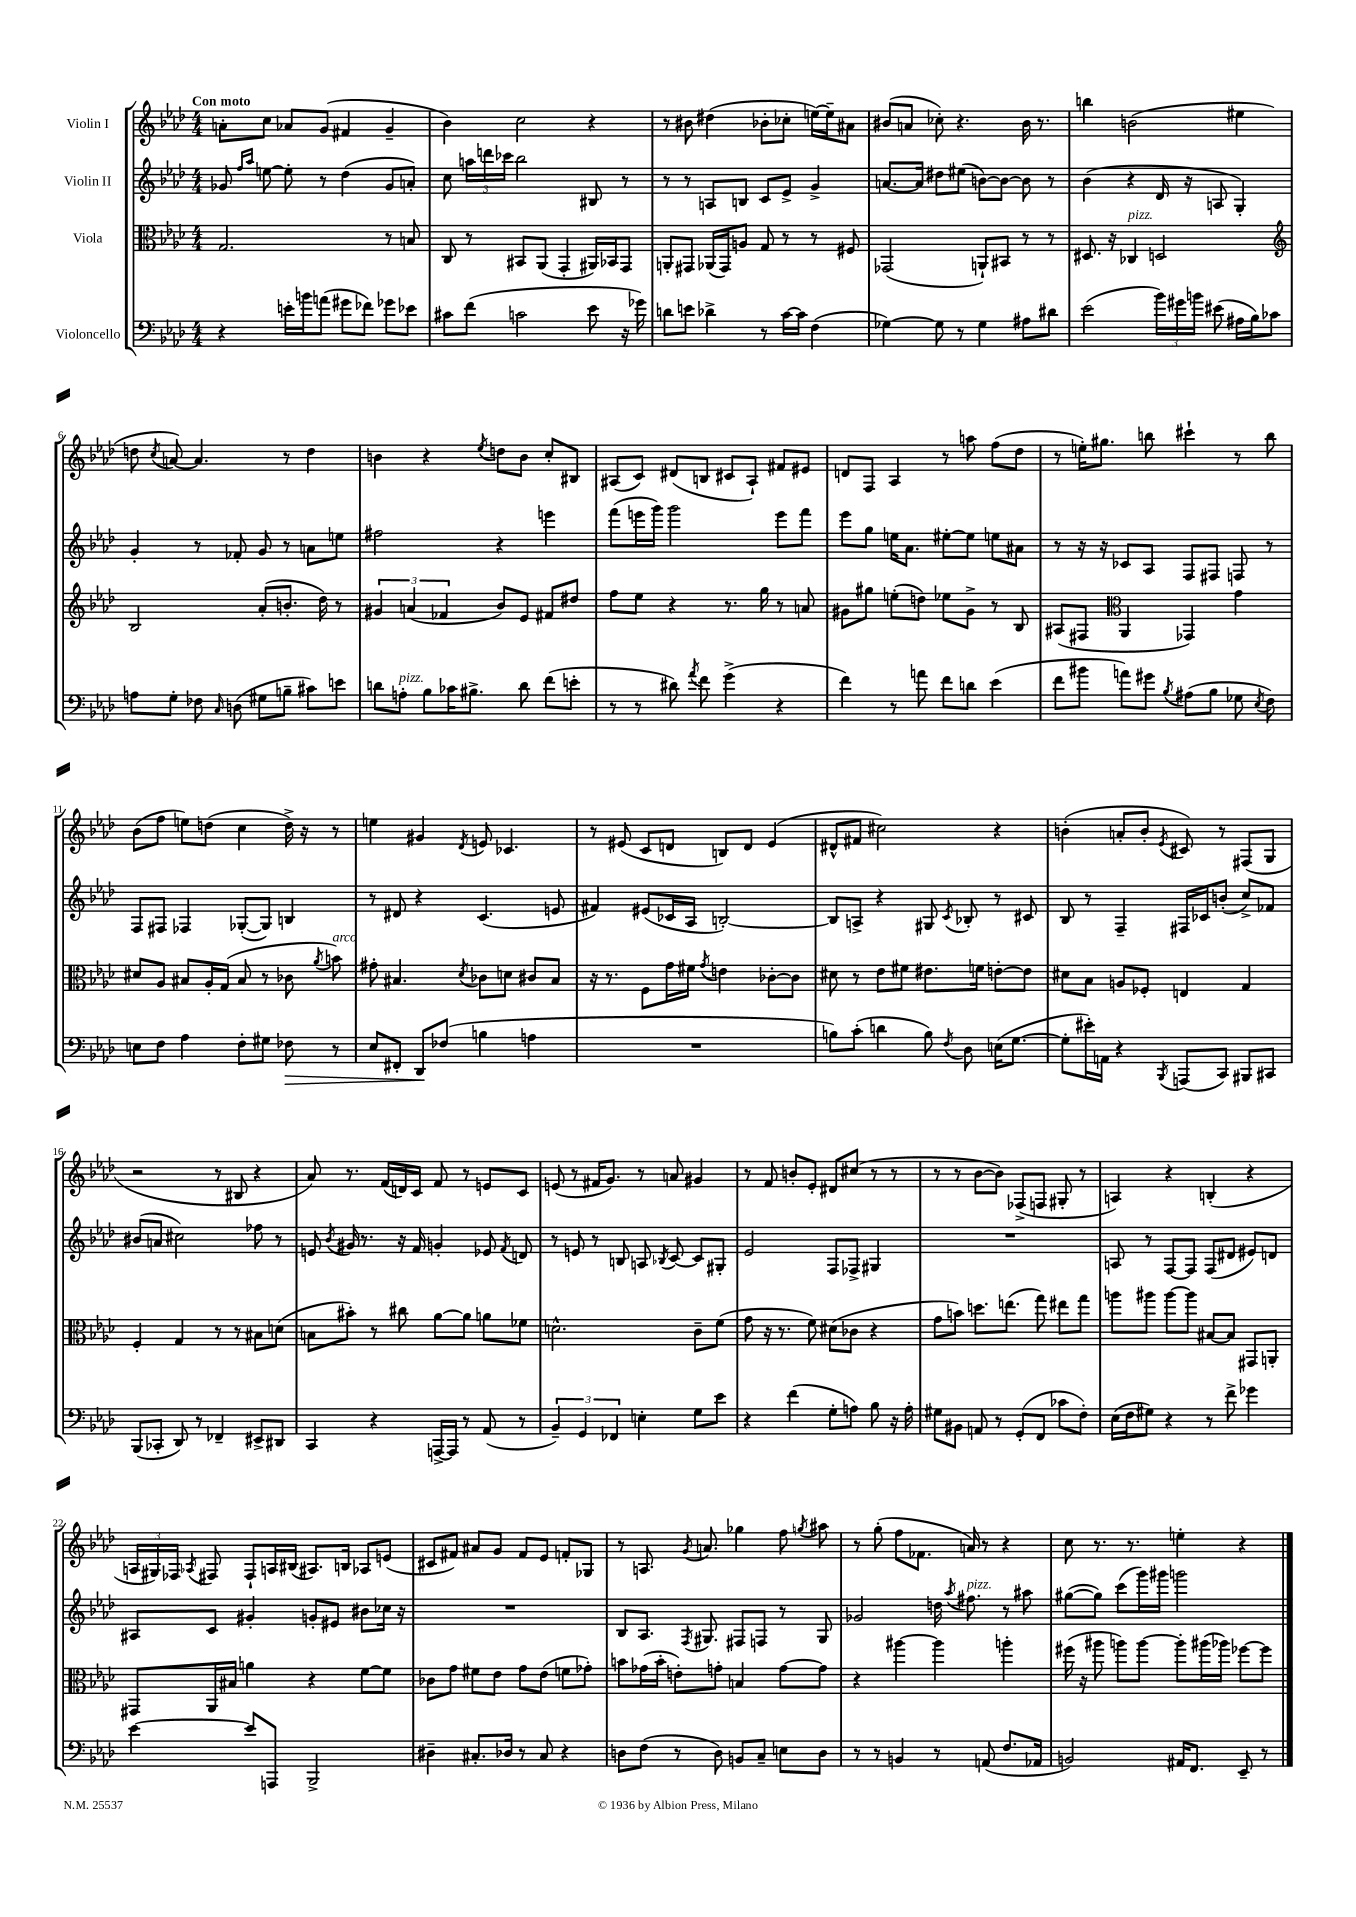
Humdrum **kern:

**kern	**dynam	**kern	**kern	**kern
*part4	*part4	*part3	*part2	*part1
*staff4	*staff4	*staff3	*staff2	*staff1
*I"Violoncello	*	*I"Viola	*I"Violin II	*I"Violin I
*clefF4	*	*clefC3	*clefG2	*clefG2
*k[b-e-a-d-]	*	*k[b-e-a-d-]	*k[b-e-a-d-]	*k[b-e-a-d-]
*M4/4	*	*M4/4	*M4/4	*M4/4
=1	=1	=1	=1	=1
!	!	!	!	!LO:TX:a:B:t=Con moto
4r	.	2.G/	8g-X/	8an'\L
.	.	.	16qqff/LL	.
.	.	.	16qqaa-/JJ	.
.	.	.	[8een\	8cc\J
16en'\LL	.	.	8ee'\]	8a-X/L
16bn\J	.	.	.	.
(8an\J	.	.	8r	(8g/J
8g#X\L	.	.	(4dd-\	4f#X/
8f-X\J)	.	.	.	.
8g-X\L	.	8r	8g-/L	4g~/
8e-X\J	.	8Bn/	8an'/J)	.
=2	=2	=2	=2	=2
8c#X\L	.	8C/	8cc\	4b-\)
(8f\J	.	8r	24aan\LL	.
.	.	.	24dddn\	.
.	.	.	24ccc-X\JJ	.
2cn\	.	8BB#X/L	2bb-\	2cc\
.	.	(8AA-/J	.	.
.	.	4GG'/	.	.
8e-\	.	16AA#X/LL)	8B#X/	4r
.	.	16BB-X/J	.	.
16r	.	8GG/J	8r	.
16g-X\)	.	.	.	.
=3	=3	=3	=3	=3
8dn\L	.	8AAn'/L	8r	8r
8en\J	.	8GG#X/J	8r	8b#X\
4d-X^\	.	(16AA-X/LL	8An/L	(4dd#X\
.	.	16GG#/J)	.	.
.	.	8An/J	8Bn/J	.
8r	.	8G/	8c/L	8b-X'\L
[16c\LL	.	8r	8e-^/J	8cc-X'\J
16c\JJ]	.	.	.	.
(4F\	.	8r	4g^/	[16een\LL)
.	.	.	.	16ee~\J]
.	.	8F#X/	.	8a#X\J
=4	=4	=4	=4	=4
[4G-X\)	.	(2GG-X/	[8.an/L	(8b#X/L
.	.	.	.	8an/J
.	.	.	16a/Jk]	.
8G-\]	.	.	8dd#X\L	8cc-X'\)
8r	.	.	(8ee#X\J	4.r
4G-\	.	8AAn`/L)	[8bn\L)	.
.	.	8BB#X/J	8b\J_	.
8A#X\L	.	8r	8b\]	16b#\
.	.	.	.	8.r
8d#X\J	.	8r	8r	.
=5	=5	=5	=5	=5
(2e-\	.	8.D#X/	(4b-\	4bbn\
.	.	16r	.	.
!	!	!LO:TX:a:i:t=pizz.	!	!
.	.	4C-X/	4r	(2bn\
24b-\LL)	.	2Dn/	16d-/	.
24g#X\	.	.	.	.
.	.	.	16r	.
24bn\JJ	.	.	.	.
(8e#X\	.	.	8An/	.
16A#X\LL	.	.	4G'/)	4ee#X\
16B-\J)	.	.	.	.
8c-X\J	.	.	.	.
!!LO:LB:g=z
=6	=6	=6	=6	=6
*	*	*clefG2	*	*
8An\L	.	2B-/	4g'/	8ddn\
.	.	.	.	8qcc/
8G'\J	.	.	.	[8an/)
8F-X\	.	.	8r	4.a/]
16qqC/	.	.	.	.
(8Dn\	.	.	8f-X'/	.
8G#X\L	.	(8a-'/L	8g/	.
8Bn~\J	.	8.bn'/J	8r	8r
8c#X\L)	.	.	8an\L	4dd\
.	.	16dd-\)	.	.
8en\J	.	8r	8een\J	.
=7	=7	=7	=7	=7
8dn\L	.	6g#X/	2ff#X\	4bn\
!LO:TX:a:i:t=pizz.	!	!	!	!
8An'\J	.	.	.	.
.	.	(6an/	.	.
8B-\L	.	.	.	4r
.	.	6f-X/	.	.
16c-X\K	.	.	.	.
8.B#X^\J	.	.	.	.
.	.	.	.	8qee-/
.	.	8b-/L)	4r	8ddn\L
8d\	.	8e-/J	.	8b\J
(8f\L	.	8f#X/L	4eeen\	8cc'/L
8en'\J	.	8dd#X/J	.	8B#X/J
=8	=8	=8	=8	=8
8r	.	8ff\L	(8fff\L	(8A#X/L
8r	.	8ee-\J	16eeen\L	8c/J)
.	.	.	16ggg\JJ)	.
8d#X\)	.	4r	2ggg\	(8d#X/L
8qa-/	.	.	.	.
8f\	.	.	.	8Bn/J
(4g^\	.	8.r	.	8c#X/L
.	.	.	.	8A#`/J)
.	.	16gg\	.	.
4r	.	8r	8eee\L	8f#X/L
.	.	8an/	8fff\J	8e#X/J
=9	=9	=9	=9	=9
4f\)	.	8g#X\L	8eee-\L	8dn/L
.	.	8gg#X\J	8gg\J	8F/J
8r	.	(8een'\L	16een\KL	4A-/
.	.	.	8.a-\J	.
8an\	.	8ddn\J)	.	.
8f\L	.	8ee-X\L	[8ee#X'\L	8r
8dn\J	.	8g#^\J	8ee#\J]	8aan\
(4e-\	.	8r	8een\L	(8ff\L
.	.	8B-/	8a#X\J	8dd-\J
=10	=10	=10	=10	=10
8f\L	.	(8A#X/L	8r	8r
8b#X\J	.	8F#X/J	16r	16een'\KL)
.	.	.	16r	8.gg#X\J
*	*	*clefC3	*	*
8an\L)	.	4AA-/	8c-X/L	.
8g#X\J	.	.	8A-/J	8bbn\
8qB-/	.	.	.	.
(8A#X\L	.	4GG-X/)	8F/L	4ccc#X`\
8B-\J	.	.	8F#X/J	.
8G-X\	.	4g\	8Fn/	8r
8qE-/	.	.	.	.
8F\)	.	.	8r	8bb\
!!LO:LB:g=z
=11	=11	=11	=11	=11
8En\L	.	8d#X/L	8F/L	(8b-\L
8F\J	.	8A-/J	8F#X/J	8ff\J
4A-\	.	8B#X/L	4F-X/	8een\L)
.	.	16A-'/L	.	(8ddn\J
.	.	(16G/JJ	.	.
8F'\L	.	8B#/	([8G-X'/L	4cc\
8G#X\J	.	8r	8G-/J])	.
!	!LO:HP:b	!	!	!
8F-X\	>	8c-X\	4Bn/	16dd^\)
.	.	.	.	16r
.	.	8qa-/	.	.
!	!	!LO:TX:a:i:t=arco	!	!
8r	.	8bn\)	.	8r
=12	=12	=12	=12	=12
8E-/L	.	8g#X'\	8r	4een\
8FF#X'/J	.	4.B#X/	8d#X/	.
8DD-/L	.	.	4r	4g#X/
(8F-X/J	]	.	.	.
.	.	8qd-/	.	8qd-/
4Bn\	.	8c-X\L	(4.c/	8en/
.	.	8dn\J	.	4.c-X/
4An\	.	8c#X/L	.	.
.	.	8B#/J	8en/	.
=13	=13	=13	=13	=13
1r	.	16r	4f#X/)	8r
.	.	8.r	.	.
.	.	.	.	(8e#X/
.	.	8F\L	(8e#X/L	8c/L
.	.	16g\L	16c-X/L	8dn/J
.	.	16f#X\JJ	16A-/JJ	.
.	.	8qg/	.	.
.	.	4en\	[2Bn'/)	8Bn/L)
.	.	.	.	8d/J
.	.	[8c-X'\L	.	(4e#/
.	.	8c-\J]	.	.
=14	=14	=14	=14	=14
8Bn\L)	.	8d#X\	8B/L]	8d#X^^/L
(8c'\J	.	8r	8An^/J	8f#X/J
4dn\	.	8e-\L	4r	2cc#X\)
.	.	8f#X\J	.	.
8B\)	.	8.e#X\L	8G#X/	.
8qF/	.	.	8qc/	.
8D-\	.	.	8B-X'/	.
.	.	16fn\Jk	.	.
(16En\KL	.	[8en'\L	8r	4r
[8.G\J	.	.	.	.
.	.	8e\J]	8c#X/	.
=15	=15	=15	=15	=15
8G'\L]	.	8d#X\L	8B-/	(4bn'\
16e#X'\L)	.	8B-\J	8r	.
16AAn\JJ	.	.	.	.
4r	.	8An/L	4F~/	8an'/L
.	.	8F-X'/J	.	8b'/J
8qBBB-/	.	.	.	8qe-/
(8AAAn/L	.	4En/	16F#X/LL	8c#X/)
.	.	.	16c-X/J	.
8CC/J)	.	.	(8bn'/J	8r
8BBB#X/L	.	4G/	8cc^/L)	(8F#X/L
8CC#X/J	.	.	8f-X/J	8G/J
!!LO:LB:g=z
=16	=16	=16	=16	=16
(8BBB-/L	.	4F'/	(8b#X/L	2r
8CC-X'/J	.	.	8an/J	.
8DD-/)	.	4G/	2cc#X\)	.
8r	.	.	.	.
4FF-X~/	.	8r	.	8r
.	.	8r	.	8B#X/
8EE#X^/L	.	8B#X\L	8ff-X\	4r
8DD#X/J	.	(8dn\J	8r	.
=17	=17	=17	=17	=17
4CC/	.	8Bn\L	8en/	8a-/)
.	.	.	8qb-/	.
.	.	8b#X'\J)	16g#X/	8.r
.	.	.	8.r	.
4r	.	8r	.	.
.	.	.	.	(16f/LL
.	.	8cc#X\	16r	16dn/)
.	.	.	16f/	16c/JJ
[16AAAn^/LL	.	[8a-\L	4gn'/	8f/
16AAA/JJ]	.	.	.	.
8r	.	8a-\J]	.	8r
(8AA-/	.	8an\L	8e-X/	8en/L
.	.	.	8qf/	.
8r	.	8f-X\J	8dn/	8c/J
=18	=18	=18	=18	=18
6BB-~/)	.	2.dn^^\	8r	(8en/
.	.	.	8en/	8r
6GG/	.	.	.	.
.	.	.	8r	16f#X/KL
.	.	.	.	8.g/J)
6FF-X/	.	.	.	.
.	.	.	8Bn/	.
4En'\	.	.	8An/	8r
.	.	.	8qB-X/	.
.	.	.	[8c/	8an/
8G\L	.	8c~\L	8c/L]	4g#X/
8e-\J	.	(8f\J	8G#X'/J	.
=19	=19	=19	=19	=19
4r	.	8g\	2e-/	8r
.	.	16r	.	8f/
.	.	8.r	.	.
(4f\	.	.	.	8bn'/L
.	.	8f\)	.	8e-'/J
8G'\L	.	(8d#X\L	8F/L	8d#X/L
8An\J)	.	8c-X\J	8F-X^/J	(8cc#X/J
8B-\	.	4r	4G#X/	8r
16r	.	.	.	8r
16A'\	.	.	.	.
=20	=20	=20	=20	=20
8G#X\L	.	8g\L	1r	8r
8BB#X\J	.	8bn\J)	.	8r
8AAn/	.	8.ddn\L	.	[8b-\L
8r	.	.	.	8b-\J])
.	.	(8.een\J	.	.
(8GG'/L	.	.	.	(8F-X^/L
8FF/J	.	8gg\)	.	8Fn/J
8c-X\L	.	8ee#X\L	.	8G#X'/
8F'\J)	.	8gg\J	.	8r
=21	=21	=21	=21	=21
(16E-\LL	.	8aan\L	8An/	4An/)
16F\J	.	.	.	.
8G#X\J)	.	8aa#X\J	8r	.
4r	.	[8aa#\L	[8F/L	4r
.	.	8aa#\J]	8F/J]	.
8r	.	[8B#X/L	(8F/L	(4Bn'/
8f^\	.	8B#/J]	8d#X/J	.
4g-X\	.	8GG#X/L	8e#X/L)	4r
.	.	8AAn'/J	8dn/J	.
!!LO:LB:g=z
=22	=22	=22	=22	=22
[4e-\	.	8GG#X/L	8A#X/L	24An/LL
.	.	.	.	24G#X/)
.	.	.	.	24F-X/JJ
.	.	.	.	8qA-X/
.	.	16AA-/L	8c/J	8F#X/
.	.	16B#X/JJ	.	.
8e-/L]	.	4an\	4g#X'/	8F#`/L
8AAAn/J	.	.	.	16An/L
.	.	.	.	(16B#X/JJ
2BBB-^/	.	4r	8gn'/L	8.A#X/L)
.	.	.	8e#X/J	.
.	.	.	.	16Bn/Jk
.	.	[8f\L	8b#X\L	8A-X/L
.	.	8f\J]	16cc-X\Jk	(8en/J
.	.	.	16r	.
=23	=23	=23	=23	=23
4D#X~\	.	8c-X\L	1r	8c#X/L
.	.	8g\J	.	8f#X/J)
8.C#X'/L	.	8f#X\L	.	8a#X/L
.	.	8e-\J	.	8g/J
16D-X/Jk	.	.	.	.
8r	.	8g\L	.	8f#/L
8C#/	.	(8e-\J	.	8e-/J
4r	.	8fn\L	.	8fn'/L
.	.	8g-X'\J)	.	8G-X/J
=24	=24	=24	=24	=24
8Dn\L	.	8bn\L	8B-/L	8r
(8F\J	.	(16g-X\L	8.A-/J	8.An/
.	.	16b'\JJ	.	.
8r	.	8en'\L)	.	.
.	.	.	8qF/	8qg/
.	.	.	8.G#X/	8.an/
8D\)	.	8gn'\J	.	.
8BBn/L	.	4Bn/	8F#X/L	4gg-X\
8C~/J	.	.	8Fn/J	.
8En\L	.	[8g\L	8r	8ff\
.	.	.	.	8qggn/
8D\J	.	8g\J]	8G#/	8aa#X\
=25	=25	=25	=25	=25
8r	.	4r	2g-X/	8r
8r	.	.	.	(8gg'\
4BBn/	.	[4aa#X\	.	8ff\L
.	.	.	.	8.f-X\J
8r	.	4aa#\]	16ddn\	.
.	.	.	8qaa-/	.
!	!	!	!LO:TX:a:i:t=pizz.	!
.	.	.	8.ff#X\	16an/)
(8AAn/	.	.	.	8r
8.F/L	.	4aan'\	8r	4r
.	.	.	8aa#X\	.
16AA-X/Jk	.	.	.	.
=26	=26	=26	=26	=26
2BBn/)	.	(16ff#X\	([8gg#X\L	8cc\
.	.	16r	.	.
.	.	8aa#X\	8gg#\J])	8.r
.	.	8aan\L)	(8ccc\L	.
.	.	.	.	8.r
.	.	[8aa\J	16ggg\L)	.
.	.	.	16ggg#X\JJ	.
16AA#X/KL	.	8aa'\L]	2gggn\	4een'\
8.FF/J	.	.	.	.
.	.	(16aa#X\L	.	.
.	.	16aa-X\JJ)	.	.
8EE-~/	.	[8ff-X\L	.	4r
8r	.	8ff-\J]	.	.
==	==	==	==	==
*-	*-	*-	*-	*-
